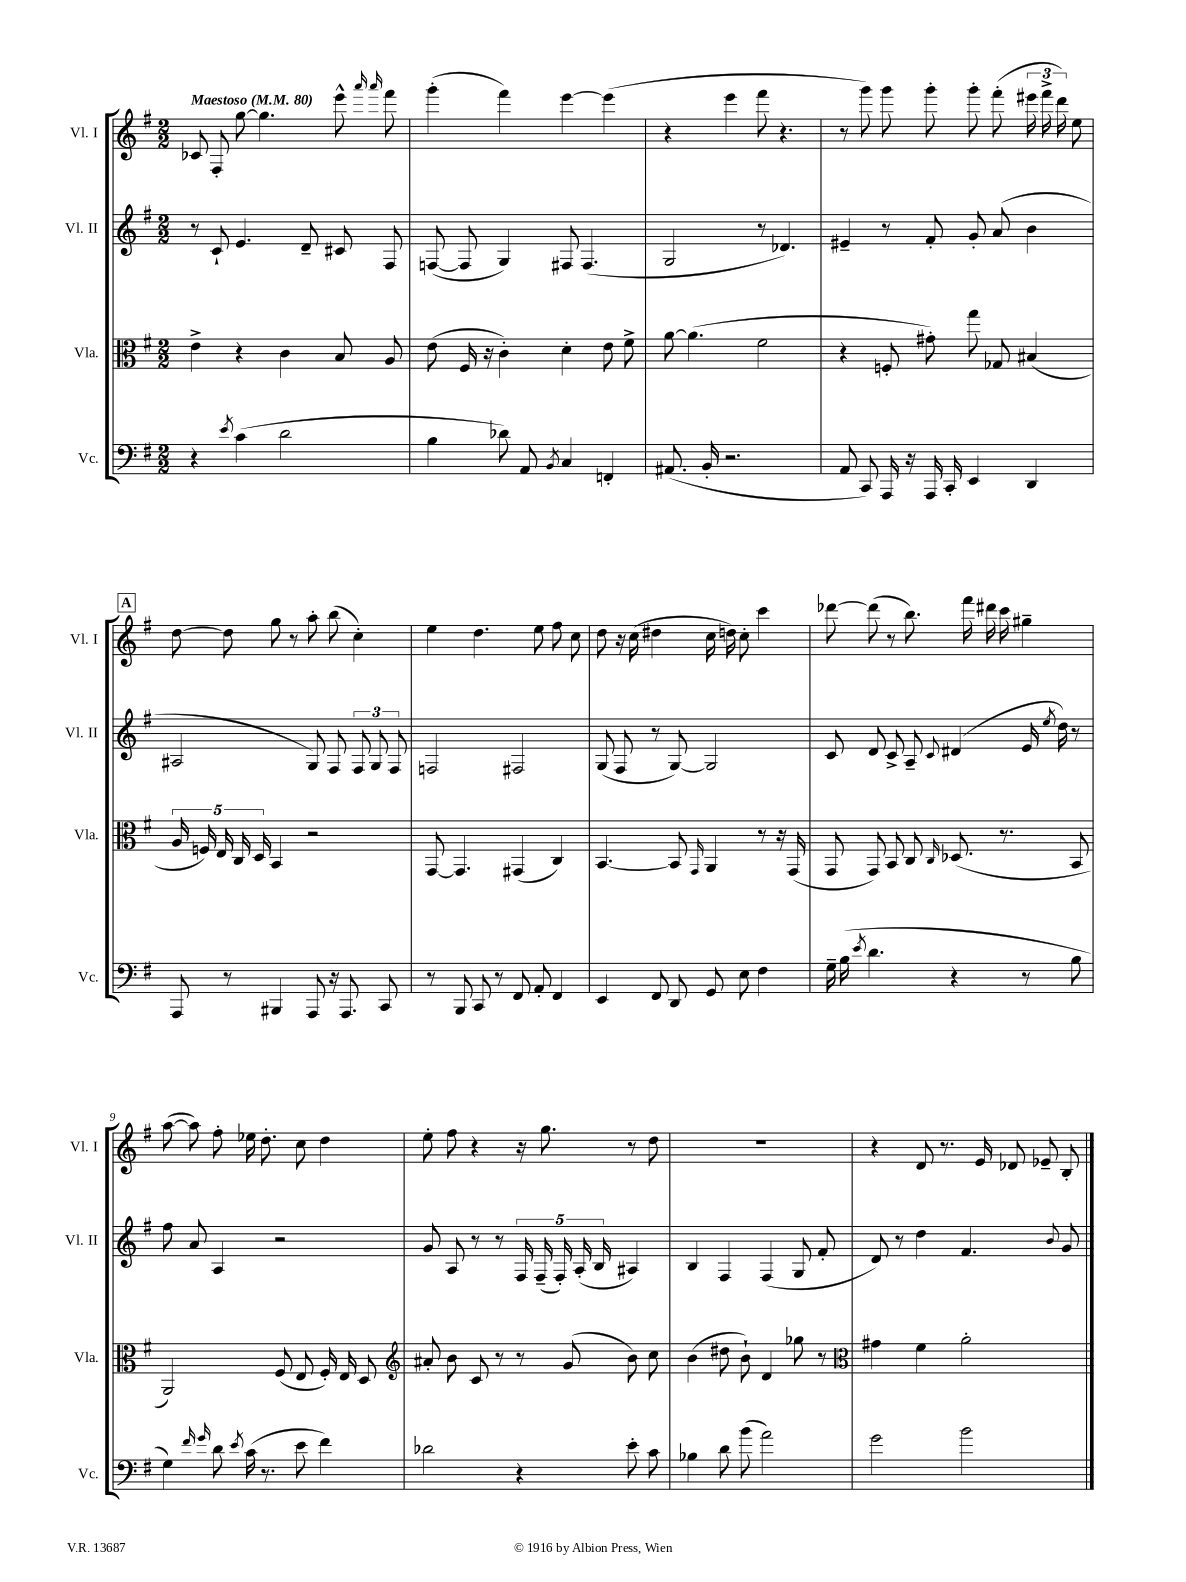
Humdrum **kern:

**kern	**kern	**kern	**kern
*part4	*part3	*part2	*part1
*staff4	*staff3	*staff2	*staff1
*I"Vc.	*I"Vla.	*I"Vl. II	*I"Vl. I
*I'Vc.	*I'Vla.	*I'Vl. II	*I'Vl. I
*clefF4	*clefC3	*clefG2	*clefG2
*k[f#]	*k[f#]	*k[f#]	*k[f#]
*M2/2	*M2/2	*M2/2	*M2/2
*MM80	*MM80	*MM80	*MM80
=1	=1	=1	=1
!	!	!	!LO:TX:a:B:t=Maestoso
4r	4e^\	8r	8c-X/
.	.	8c`/	8F#'/
8qe/	.	.	.
(4c\	4r	4.e/	[8gg\
.	.	.	4.gg\]
2d\	4c\	.	.
.	.	8d~/	.
.	8B/	8c#X/	8eee^^\
.	.	.	16qqaaa/
.	.	.	16qqaaa/
.	8A/	8F#/	8fff#\
=2	=2	=2	=2
4B\	(8e\	([8Fn/	(4ggg'\
.	16F#/	8F/]	.
.	16r	.	.
8d-X\)	4c'\)	4G/)	4fff#\)
8AA/	.	.	.
8qBB/	.	.	.
4C/	4d'\	8F#X/	[4eee\
.	.	(4.F#/	.
4FFn'/	8e\	.	(4eee\]
.	8f#^\	.	.
=3	=3	=3	=3
(8.AA#X/	[8a\	2G/	4r
.	(4.a\]	.	.
16BB'/	.	.	.
2.r	.	.	4eee\
.	2f#\	8r	8fff#\
.	.	4.d-X/)	4.r
=4	=4	=4	=4
8AA/	4r	4e#X~/	8r
8CC/)	.	.	8ggg\)
16AAA/	8Fn'/	8r	8ggg\
16r	.	.	.
16AAA/	8g#X'\)	8f#'/	8ggg'\
16CC'/	.	.	.
4EE/	8gg\	8g'/	8ggg'\
.	8G-X/	(8a/	(8fff#'\
4DD/	(4B#X/	4b\	24eee#X\
.	.	.	24fff#^\
.	.	.	24ddd\)
.	.	.	8ee\
!!LO:LB:g=z
!!LO:REH:place=s1:t=A
=5	=5	=5	=5
8AAA/	20A/	2A#X/	[8dd\
.	20Fn/)	.	.
.	20E/	.	.
8r	.	.	8dd\]
.	20C/	.	.
.	20D/	.	.
4BBB#X/	4BB/	.	8gg\
.	.	.	8r
8AAA/	2r	8G/)	8aa'\
16r	.	8F#/	(8bb\
8.AAA/	.	.	.
.	.	12F#/	4cc'\)
.	.	12G/	.
8CC/	.	.	.
.	.	12F#/	.
=6	=6	=6	=6
8r	[8GG/	2Fn/	4ee\
8BBB/	4.GG/]	.	.
8CC/	.	.	4.dd\
8r	.	.	.
8FF#/	(4GG#X/	2F#X/	.
8AA'/	.	.	8ee\
4FF#/	4C/)	.	8ff#\
.	.	.	8cc\
=7	=7	=7	=7
4EE/	[4.BB/	(8G/	8dd\
.	.	8F#/	16r
.	.	.	(16cc\
8FF#/	.	8r	4dd#X\
8DD/	8BB/]	[8G/)	.
.	16qqGG/	.	.
8GG/	4AA/	2G/]	16cc\
.	.	.	16ddn\)
8E\	.	.	8cc'\
4F#\	8r	.	4ccc\
.	16r	.	.
.	(16GG/	.	.
=8	=8	=8	=8
16G~\	8GG/	8c/	[8ddd-X\
(16B\	.	.	.
8qe/	.	.	.
4.d\	8GG/)	8d/	(8ddd-\]
.	8BB/	8c^/	8r
.	8C/	8A~/	8.bb\)
.	16qqC/	8qqc/	.
4r	(8.D-X/	(4d#X/	.
.	.	.	16fff#\
.	.	.	16ddd#X\
.	8.r	.	16ccc\
8r	.	16e/	4gg#X~\
.	.	8qee/	.
.	.	16dd\)	.
8B\	8BB/	8r	.
!!LO:LB:g=z
=9	=9	=9	=9
4G\)	2AA/)	8ff#\	([8aa\
.	.	8a/	8aa\])
16qqf#/	.	.	.
16qqg/	.	.	.
8d\	.	4A/	8ff#'\
8qe/	.	.	.
(16c\	.	.	16ee-X\
8.r	.	.	8.dd'\
.	(8F#/	2r	.
8e\	8E/	.	8cc\
4f#\)	16F#'/)	.	4dd\
.	16E/	.	.
.	8D/	.	.
=10	=10	=10	=10
*	*clefG2	*	*
2d-X\	8a#X'/	8g/	8ee'\
.	8b\	8A/	8ff#\
.	8c/	8r	4r
.	8r	8r	.
4r	8r	20F#/	16r
.	.	(20F#~/	.
.	.	.	8.gg\
.	.	20F#'/)	.
.	(8g/	.	.
.	.	(20A'/	.
.	.	20B/	.
8e'\	8b\)	4A#X/)	8r
8c\	8cc\	.	8dd\
=11	=11	=11	=11
4B-X\	(4b\	4B/	1r
8d\	8dd#X\	4F#/	.
(8b\	8b`\)	.	.
2a\)	4d/	(4F#/	.
.	8gg-X\	8G/	.
.	8r	8f#'/	.
=12	=12	=12	=12
*	*clefC3	*	*
2g\	4g#X\	8d/)	4r
.	.	8r	.
.	4f#\	4dd\	8d/
.	.	.	8.r
2b\	2a'\	4.f#/	.
.	.	.	16e/
.	.	.	8d-X/
.	.	.	8e-X~/
.	.	8qqb/	.
.	.	8g/	8B'/
==	==	==	==
*-	*-	*-	*-
